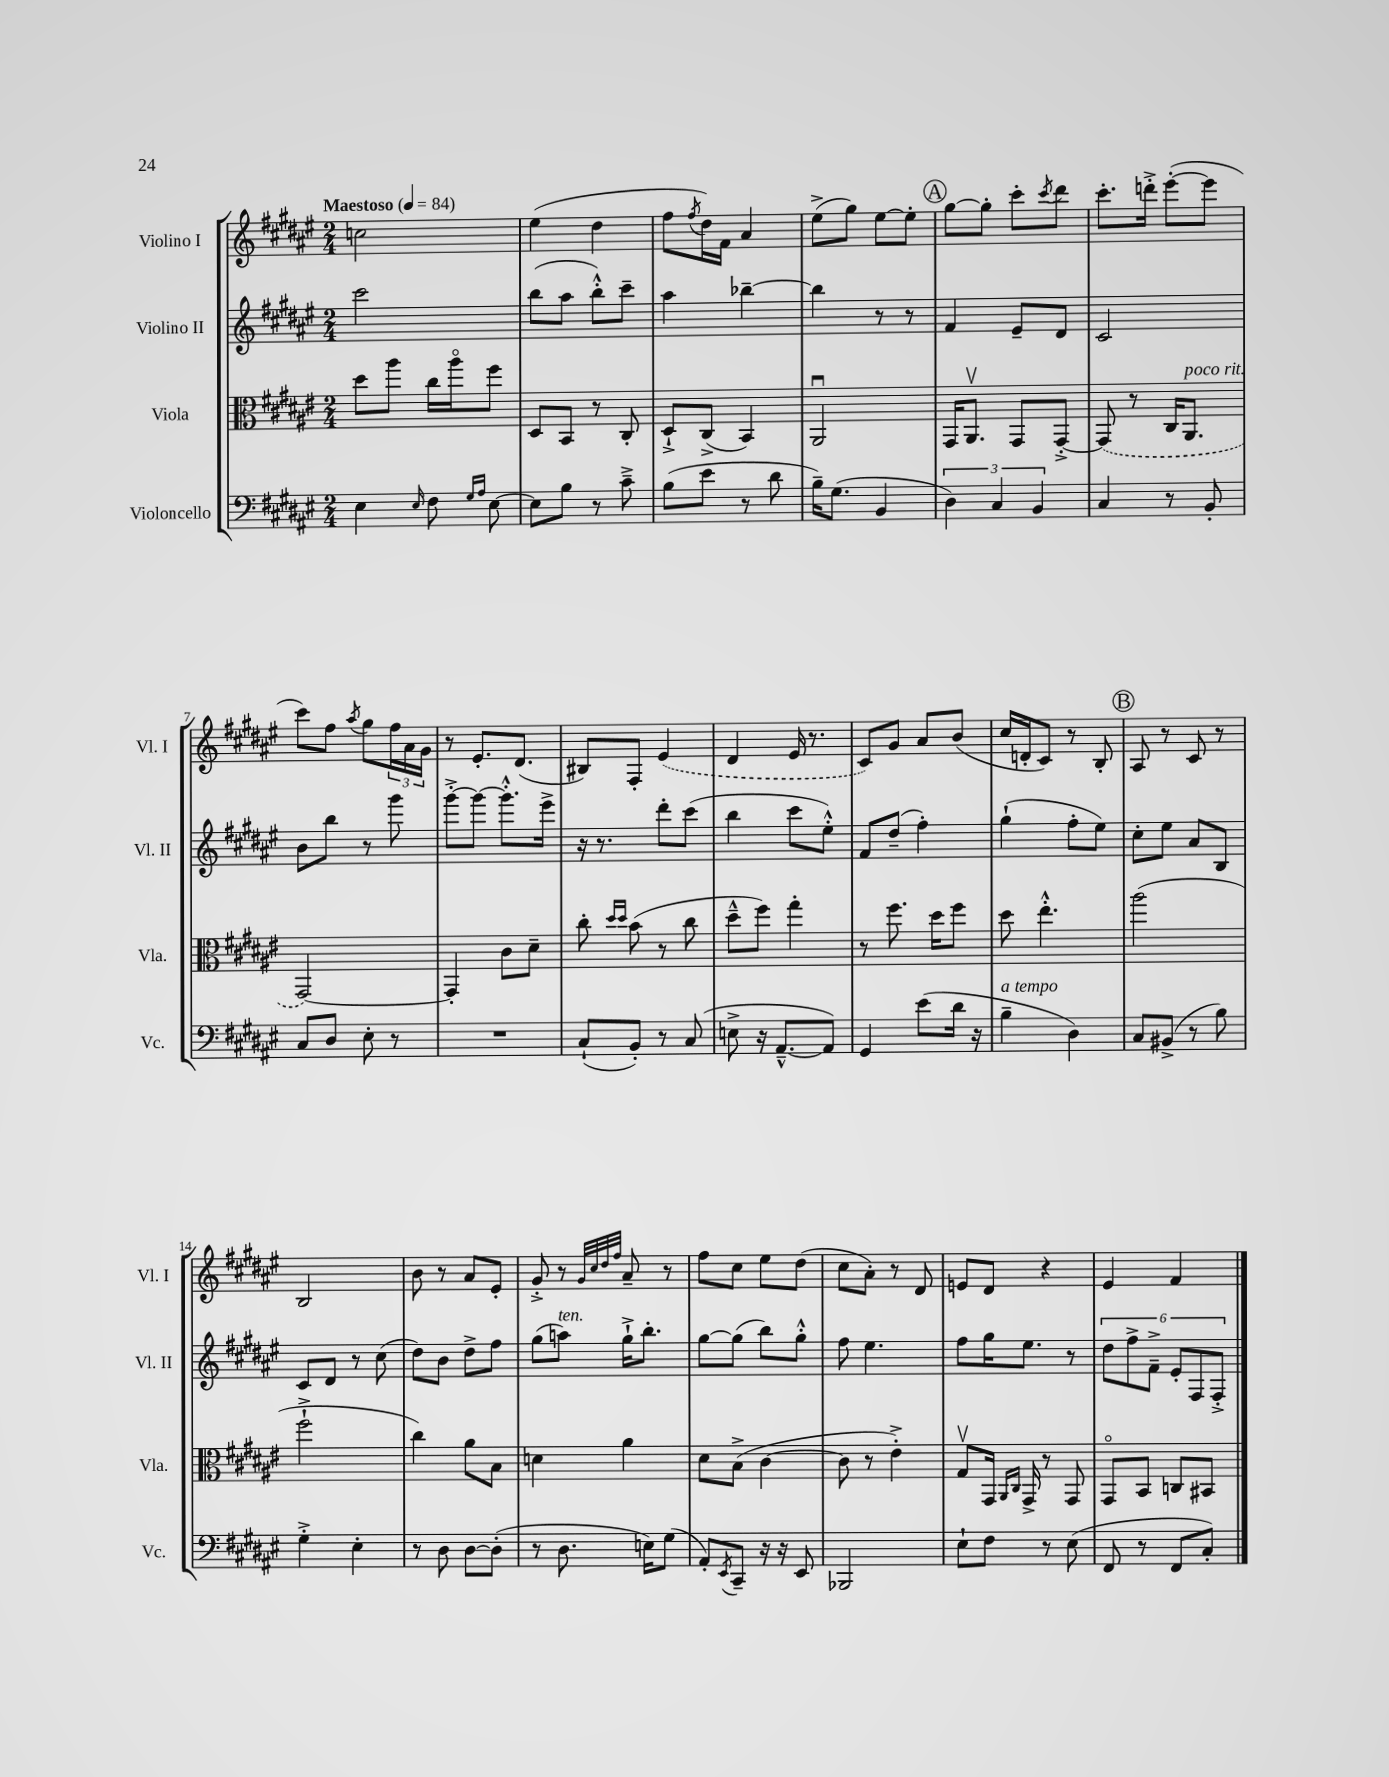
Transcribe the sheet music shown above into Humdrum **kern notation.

**kern	**kern	**kern	**kern
*staff4	*staff3	*staff2	*staff1
*clefF4	*clefC3	*clefG2	*clefG2
*k[f#c#g#d#a#e#]	*k[f#c#g#d#a#e#]	*k[f#c#g#d#a#e#]	*k[f#c#g#d#a#e#]
*M2/4	*M2/4	*M2/4	*M2/4
*MM84	*MM84	*MM84	*MM84
4E#	8dd#	2ccc#	2cc
.	8aa#	.	.
16qqE#	.	.	.
8F#	16cc#	.	.
.	16aa#o	.	.
16qqG#	.	.	.
16qqA#	.	.	.
[8E#	8ff#	.	.
=	=	=	=
8E#]	8D#	(8bb	(4ee#
8B	8BB	8aa#	.
8r	8r	8bb'^^)	4dd#
8c#~^	8C#'	8ccc#~	.
=	=	=	=
(8B	8D#`^	4aa#	8ff#
.	.	.	8qff#
8e#	(8C#^	.	16dd#)
.	.	.	16f#
8r	4BB)	[4bb-~	4a#
8d#	.	.	.
=	=	=	=
16B~)	2AA#u	4bb-]	(8ee#^
(8.G#	.	.	.
.	.	.	8gg#)
4BB	.	8r	[8ee#
.	.	8r	8ee#']
=	=	=	=
6D#)	16GG#	4f#	[8gg#
.	8.AA#v	.	.
.	.	.	8gg#']
6C#	.	.	.
.	8GG#	8e#~	8ccc#'
6BB	.	.	.
.	.	.	8qccc#
.	[8GG#'^	8d#	8ddd#
=	=	=	=
4C#	(8GG#]	2c#	8.ccc#'
.	8r	.	.
.	.	.	16ddd'^
8r	16C#	.	([8eee#'
.	8.AA#	.	.
8BB'	.	.	8eee#]
=	=	=	=
8C#	[2GG#)	8b	8ccc#)
8D#	.	8bb	8ff#
.	.	.	8qaa#
8E#'	.	8r	8gg#
8r	.	8ggg#	24ff#
.	.	.	24a#
.	.	.	24g#
=	=	=	=
2r	4GG#']	[8ggg#'^	8r
.	.	8ggg#_	8.e#'
.	8c#	8.ggg#'^^]	.
.	.	.	(8.d#
.	8d#~	.	.
.	.	16eee#^	.
=	=	=	=
(8C#`	8cc#'	16r	8B#)
.	.	8.r	.
.	16qqdd#	.	.
.	16qqdd#	.	.
8BB')	(8b	.	8F#'
8r	8r	8ddd#'	(4e#
(8C#	8cc#	(8ccc#	.
=	=	=	=
8E^	8dd#~^^	4bb	4d#
16r	8ff#)	.	.
[8.AA#~^^	.	.	.
.	4gg#'	8ccc#	16e#
.	.	.	8.r
8AA#])	.	8ee#'^^)	.
=	=	=	=
4GG#	8r	8f#	8c#)
.	8.ff#	(8dd#~	8g#
(8e#	.	4ff#')	8a#
.	16dd#	.	.
16d#	8ff#	.	(8b
16r	.	.	.
=	=	=	=
4B~	8dd#	(4gg#`	16cc#
.	.	.	16d'
.	4.ee#'^^	.	8c#)
4D#)	.	8ff#'	8r
.	.	8ee#)	8B'
=	=	=	=
8C#	(2aa#	8cc#'	8A#
(8BB#^	.	8ee#	8r
8r	.	8a#	8c#
8B)	.	8B	8r
=	=	=	=
4G#'^	2ff#`^	8c#	2B
.	.	8d#	.
4E#'	.	8r	.
.	.	(8cc#	.
=	=	=	=
8r	4cc#)	8dd#)	8b
8D#	.	8b	8r
[8D#	8a#	8dd#^	8a#
(8D#']	8B	8ff#	8e#'
=	=	=	=
8r	4d	(8gg#	8g#'^
8.D#	.	8aa)	8r
.	.	.	32qqg#
.	.	.	32qqcc#
.	.	.	32qqdd#
.	.	.	32qqff#
.	4a#	16gg#`^	8a#~
16E)	.	8.bb'	.
(8G#	.	.	8r
=	=	=	=
8AA#')	8d#	[8gg#	8ff#
8qEE#	.	.	.
8CC#~	(8B^	(8gg#]	8cc#
16r	[4c#	8bb)	8ee#
16r	.	.	.
8EE#	.	8gg#'^^	(8dd#
=	=	=	=
2BBB-	8c#]	8ff#	8cc#
.	8r	4.ee#	8a#')
.	4e#'^)	.	8r
.	.	.	8d#
=	=	=	=
8E#`	8G#v	8ff#	8e
8F#	16GG#	16gg#	8d#
.	16qqAA#	.	.
.	16qqC#	.	.
.	16GG#^	8.ee#	.
8r	8r	.	4r
(8E#	8GG#	8r	.
=	=	=	=
8FF#	8GG#o	12dd#	4e#
.	.	12ff#^	.
8r	8BB	.	.
.	.	12f#~^	.
8FF#	8C	12e#'	4f#
.	.	12F#	.
8C#')	8BB#	.	.
.	.	12F#'^	.
==	==	==	==
*-	*-	*-	*-
